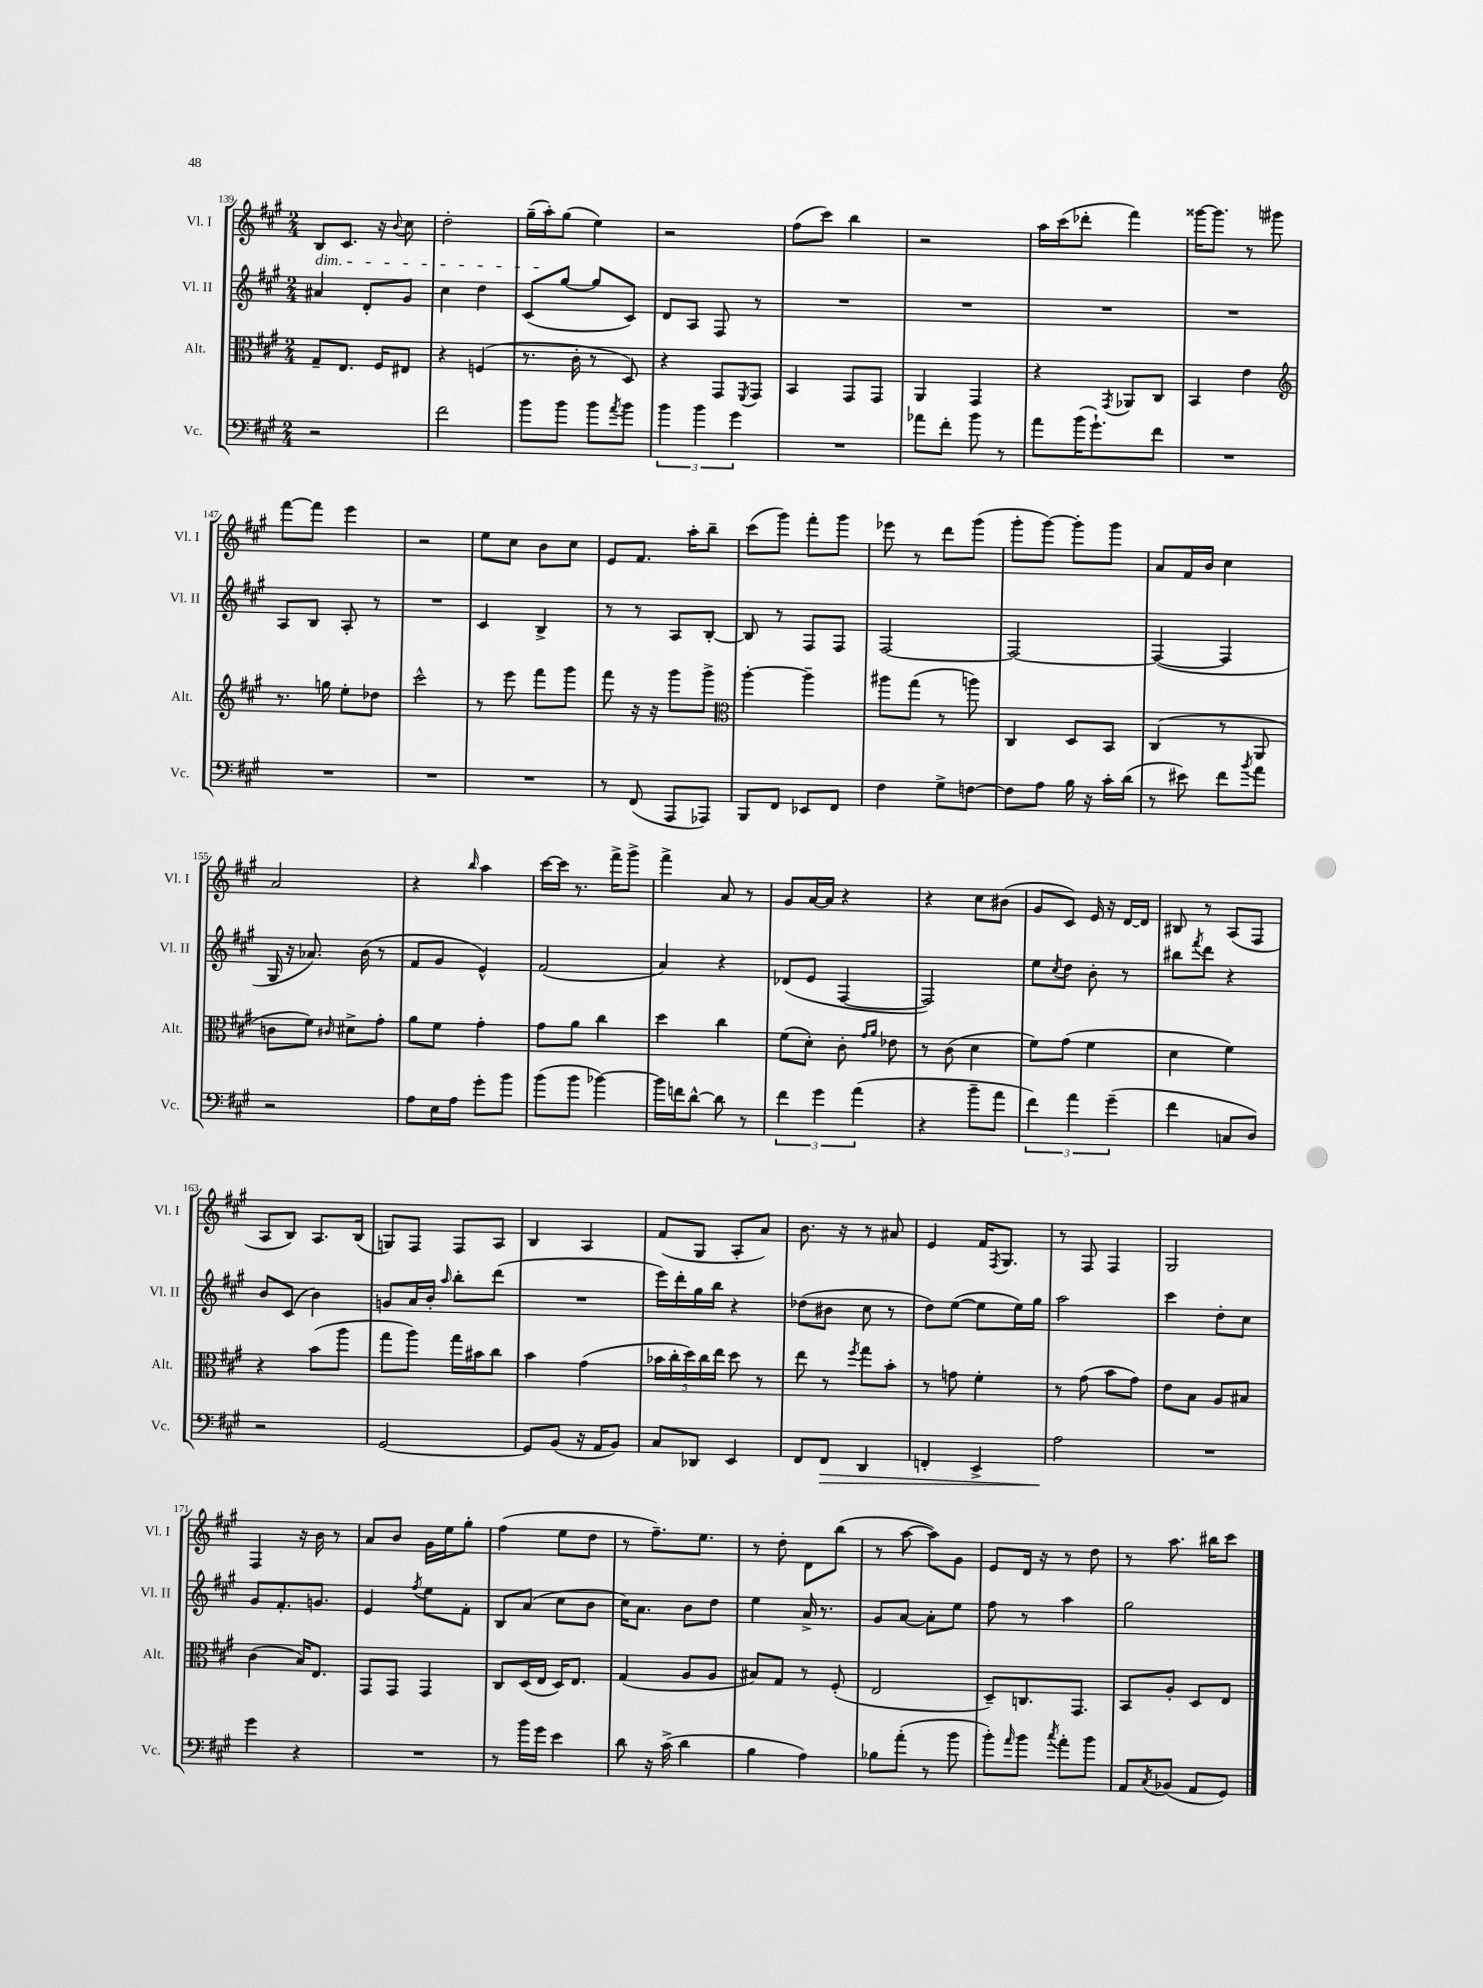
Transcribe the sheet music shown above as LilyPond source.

<<
\new StaffGroup <<
\new Staff = "s0" \with { instrumentName = "Vl. I" shortInstrumentName = "Vl. I" } {
    \clef treble \key a \major \numericTimeSignature \time 2/4
    b8\dim cis'8. r16 \appoggiatura { b'8 } cis''8 |
    d''2-. |
    gis''16--( a''16-.\!) gis''8( e''4) |
    r2 |
    fis''8( cis'''8) b''4 |
    r2 |
    a''16 cis'''16( des'''8-. fis'''4) |
    gisis'''16~ gisis'''8. r8 gis'''8 |
    fis'''8~ fis'''8 e'''4 |
    r2 |
    e''8 cis''8 b'8 cis''8 |
    e'8 fis'8. a''16-. b''8-- |
    cis'''8( gis'''8) fis'''8-. gis'''8 |
    ees'''8 r8 d'''8 gis'''8( |
    gis'''8-. gis'''8~) gis'''8-. gis'''8 |
    a'8 fis'16 b'16 cis''4 |
    a'2 |
    r4 \grace { b''16 } a''4 |
    cis'''16~ cis'''16 r8. fis'''16-> gis'''8-> |
    fis'''4-> a'8 r8 |
    gis'8 a'16~ a'16 r4 |
    r4 cis''8 bis'8( |
    gis'8 cis'8) e'16 r16 d'16~ d'16 |
    bis8 r8 a8( fis8 |
    a8 b8) a8. b16( |
    g8) fis8 fis8 a8 |
    b4 a4 |
    fis'8( gis8 a8-. a'8) |
    b'8. r16 r8 ais'8 |
    e'4 fis'16 \acciaccatura { fis8 } gis8. |
    r8 fis8 fis4 |
    gis2 |
    fis4 r16 b'16 r8 |
    a'8 b'8 gis'16 e''16 gis''8-. |
    fis''4( e''8 d''8 |
    r8 fis''8.--) e''8. |
    r8 d''8-. d'8 b''8( |
    r8 a''8~ a''8) gis'8 |
    e'8 d'16 r16 r8 d''8 |
    r8 a''8. bis''16 cis'''8 \bar "|." |
}
\new Staff = "s1" \with { instrumentName = "Vl. II" shortInstrumentName = "Vl. II" } {
    \clef treble \key a \major \numericTimeSignature \time 2/4
    ais'4 d'8-. gis'8 |
    cis''4 d''4 |
    cis'8( gis''8~ gis''8 cis'8) |
    d'8 a8 fis8 r8 |
    R2 |
    R2 |
    R2 |
    R2 |
    a8 b8 a8-. r8 |
    R2 |
    cis'4 b4-> |
    r8 r8 a8 b8~-. |
    b8 r8 fis8 fis8 |
    fis2~ |
    fis2~ |
    fis4~( fis4 |
    gis16 r16 aes'8.) b'16( r8 |
    fis'8 gis'8 e'4-^) |
    fis'2( |
    a'4) r4 |
    des'8( e'8 fis4~ |
    fis2) |
    e''8 \acciaccatura { cis''8 } d''8 b'8-. r8 |
    bis''8 \acciaccatura { fis'''8 } d'''8 r4 |
    b'8 cis'8( b'4) |
    g'8 a'16 b'16-. \grace { a''16 } b''8-. d'''8( |
    R2 |
    e'''16) d'''16-. gis''16 b''16 r4 |
    des''8( bis'8 cis''8 r8 |
    d''8) e''8~( e''8 e''16) gis''16 |
    a''2 |
    cis'''4 d''8-. cis''8 |
    gis'8 fis'8.-. g'8. |
    e'4 \acciaccatura { fis''8 } e''8 fis'8-. |
    b8 a'8( cis''8 b'8 |
    cis''16) a'8. b'8 d''8 |
    e''4 a'16-> r8. |
    gis'8 a'8~ a'8-. e''8 |
    fis''8 r8 a''4 |
    gis''2 \bar "|." |
}
\new Staff = "s2" \with { instrumentName = "Alt." shortInstrumentName = "Alt." } {
    \clef alto \key a \major \numericTimeSignature \time 2/4
    gis8-- e8. fis16 eis8 |
    r4 f4( |
    r8. cis'16-. r8 d8) |
    r4 gis,8 \acciaccatura { fis,8 } gis,8 |
    b,4 gis,8 gis,8 |
    a,4 gis,4 |
    r4 \acciaccatura { gis,8 } aes,8 cis8 |
    b,4 e'4 |
    \clef treble r8. g''16 e''8-. des''8 |
    cis'''2-^ |
    r8 e'''8 fis'''8 gis'''8 |
    fis'''8 r16 r16 gis'''8 gis'''8-> |
    \clef alto a''4~-. a''4-- |
    ais''8 gis''8( r8 a''8) |
    cis4 d8 b,8 |
    cis4( r8 a,8 |
    c'8 fis'8) \grace { cis'16 } dis'8-> gis'8-. |
    a'8 fis'8 gis'4-. |
    gis'8 a'8 cis''4 |
    d''4 cis''4 |
    fis'8( d'8-.) cis'8-. \grace { gis'16 a'16 } ees'8 |
    r8 cis'8( d'4 |
    fis'8) gis'8( fis'4 |
    d'4 fis'4) |
    r4 b'8( a''8 |
    gis''8 a''8) gis''16 bis'16 cis''8 |
    b'4 gis'4( |
    \tuplet 5/4 { bes'16 cis''16-. d''16) cis''16 e''16 } d''8 r8 |
    e''8 r8 \acciaccatura { fis''8 } gis''8 b'8-. |
    r8 g'8 fis'4-. |
    r8 gis'8( b'8 gis'8) |
    e'8 b8 a8 bis8 |
    cis'4( b16) e8. |
    gis,8 gis,8 gis,4 |
    cis8 d16( e16 d16) e8. |
    gis4( a8 a8 |
    bis8) gis8 r8 fis8-.( |
    e2 |
    d8--) c8. gis,8. |
    b,8 a8-. d8 e8 \bar "|." |
}
\new Staff = "s3" \with { instrumentName = "Vc." shortInstrumentName = "Vc." } {
    \clef bass \key a \major \numericTimeSignature \time 2/4
    r2 |
    fis'2 |
    b'8 b'8 b'8 \acciaccatura { a'8 } b'8 |
    \tuplet 3/2 { b'4 b'4 gis'4 } |
    R2 |
    aes'8 fis'8-. b'8 r8 |
    a'8 b'16( gis'8.-!) fis'8 |
    R2 |
    R2 |
    R2 |
    R2 |
    r8 fis,8( a,,8 aes,,8) |
    b,,8 fis,8 ees,8 fis,8 |
    fis4 gis8-> f8~ |
    f8 a8 b16 r16 cis'16-. d'16( |
    r8 eis'8) fis'8 \acciaccatura { b'8 } a'8 |
    r2 |
    a8 e16 a16 gis'8-. b'8 |
    b'8( b'8 bes'4~) |
    bes'16 f'16 d'8~-^ d'8 r8 |
    \tuplet 3/2 { fis'4 gis'4 a'4( } |
    r4 b'8-- a'8 |
    \tuplet 3/2 { fis'4) a'4 gis'4--( } |
    fis'4 c8 d8) |
    r2 |
    gis,2~ |
    gis,8 b,8( r16 a,16 b,8) |
    cis8 des,8 e,4 |
    fis,8 fis,8\> d,4 |
    f,4-. e,4-> |
    a2\! |
    R2 |
    gis'4 r4 |
    R2 |
    r8 b'16 gis'16 e'4 |
    d'8 r16 cis'16->( d'4 |
    b4 a4) |
    bes8 a'8-.( r8 b'8 |
    b'8-.) \grace { a'16 } b'8 \acciaccatura { cis''8 } a'8-. b'8 |
    a,8 \acciaccatura { cis8 } bes,8( a,8 gis,8) \bar "|." |
}
>>
>>
\layout { \context { \Score currentBarNumber = #139 } }
